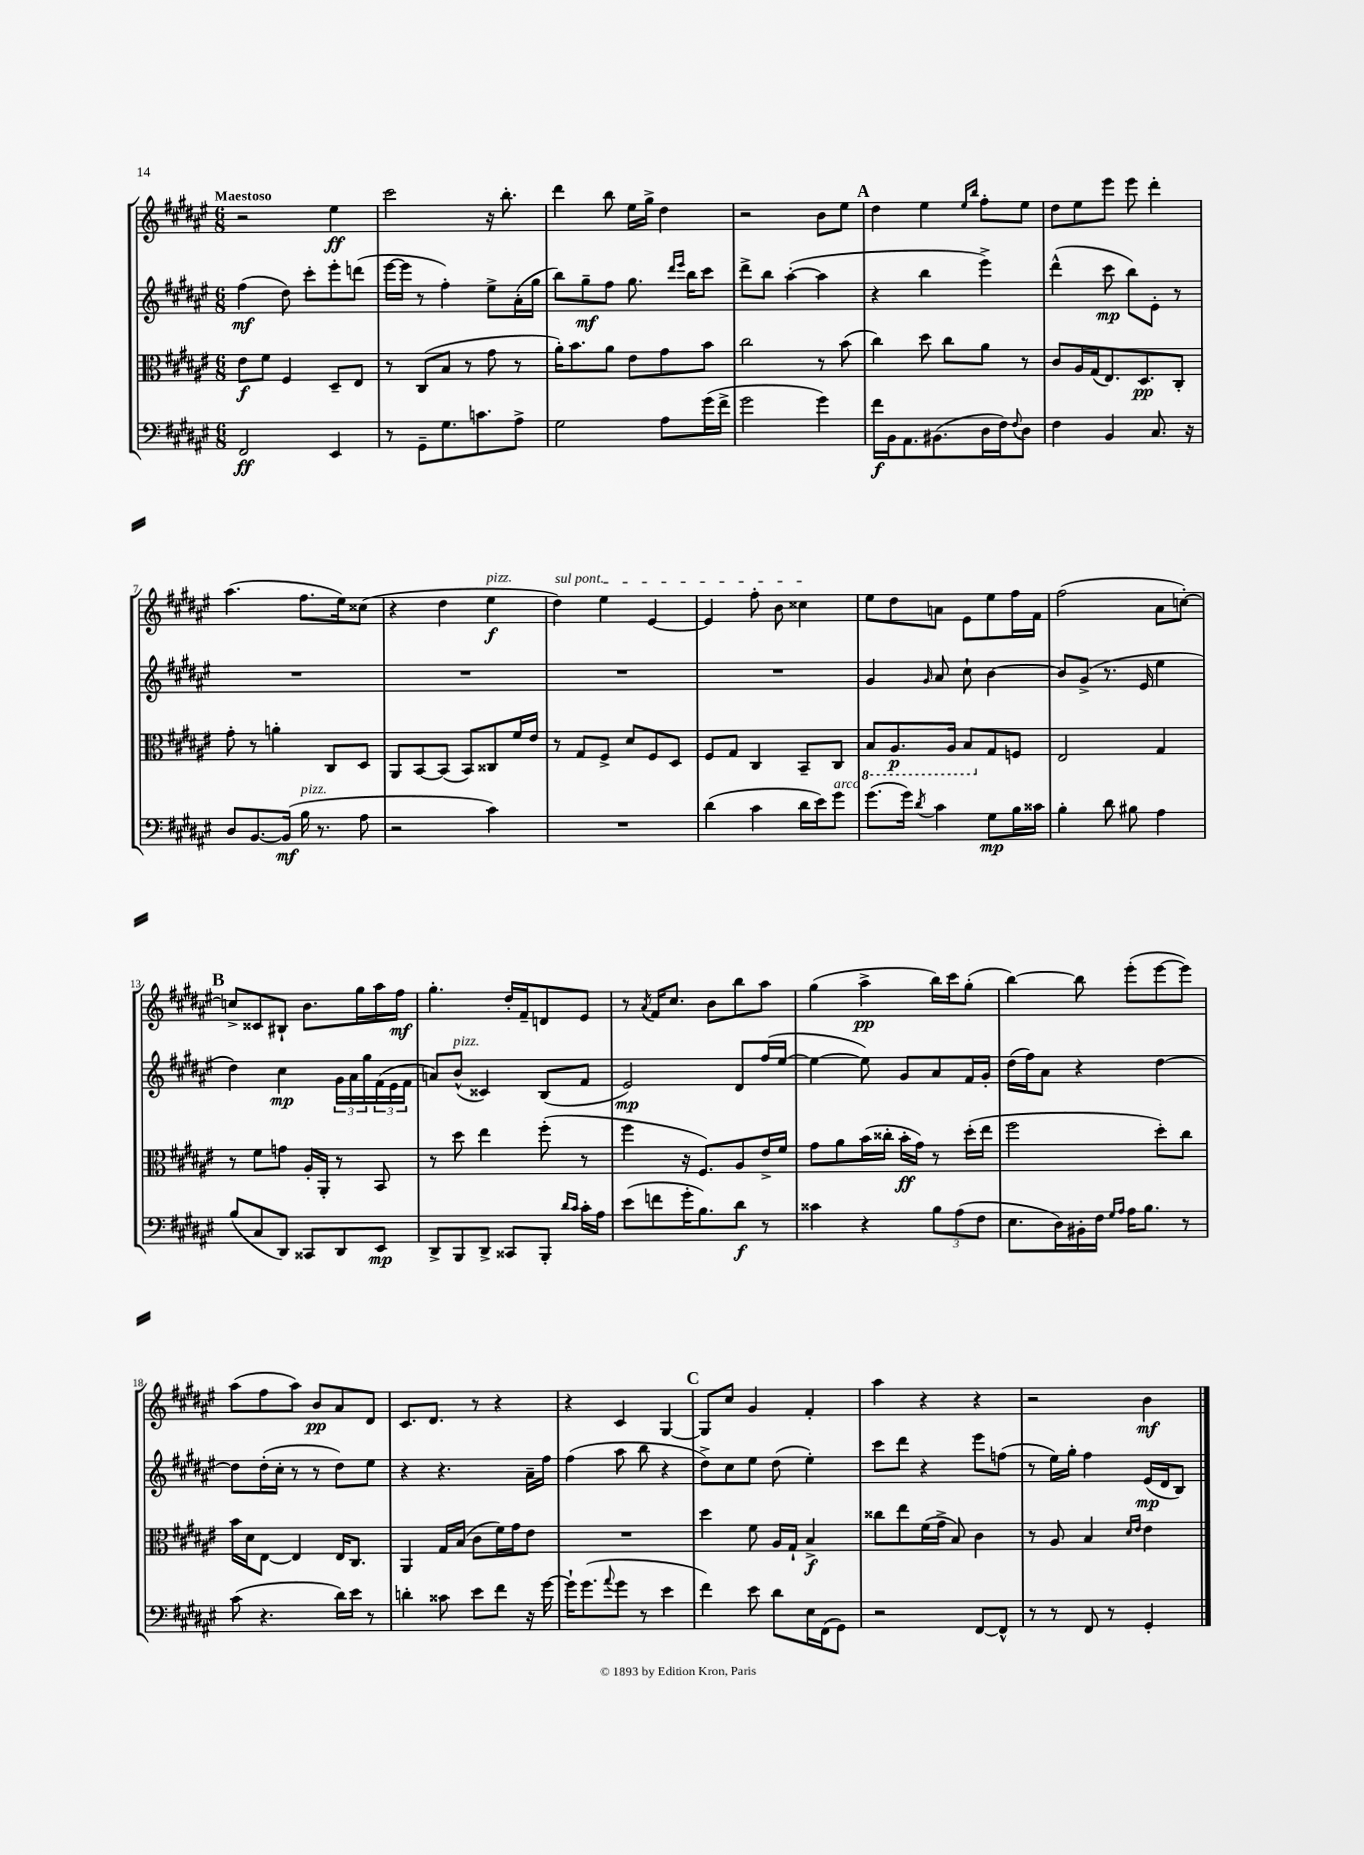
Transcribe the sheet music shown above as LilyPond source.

<<
\new StaffGroup <<
\new Staff = "s0" {
    \clef treble \key fis \major \numericTimeSignature \time 6/8 \tempo "Maestoso"
    r2 eis''4\ff |
    cis'''2 r16 b''8.-. |
    dis'''4 b''8 eis''16 gis''16-> dis''4 |
    r2 b'8 eis''8 |
    \mark \markup { \bold "A" } dis''4 eis''4 \grace { eis''16 b''16 } fis''8-. eis''8 |
    dis''8 eis''8 eis'''8 eis'''8 dis'''4-. |
    ais''4.( fis''8. eis''16) cisis''8( |
    r4 dis''4 eis''4\f^\markup { \italic "pizz." } |
    \once \override TextSpanner.bound-details.left.text = \markup { \italic "sul pont." } dis''4\startTextSpan) eis''4 eis'4~ |
    eis'4 fis''8-. b'8 cisis''4\stopTextSpan |
    eis''8 dis''8 a'8 eis'8 eis''8 fis''16 fis'16 |
    fis''2( ais'8 c''8~-.) |
    \mark \markup { \bold "B" } c''8-> cisis'8 bis8-! b'8. gis''16 ais''16 fis''16\mf |
    gis''4.-. dis''16-. fis'16-- d'8 eis'8 |
    r8 \acciaccatura { ais'8 } fis'16 cis''8. b'8 b''8 ais''8 |
    gis''4( ais''4->\pp b''16) cis'''16 gis''8-.( |
    b''4~) b''8 eis'''8-.( eis'''8~ eis'''8) |
    ais''8( fis''8 ais''8) b'8\pp ais'8 dis'8 |
    cis'8. dis'8. r8 r4 |
    r4 cis'4 gis4~ |
    \mark \markup { \bold "C" } gis8 cis''8 gis'4 fis'4-. |
    ais''4 r4 r4 |
    r2 b'4\mf \bar "|." |
}
\new Staff = "s1" {
    \clef treble \key fis \major \numericTimeSignature \time 6/8
    fis''4\mf( dis''8) cis'''8-. eis'''8-. d'''8( |
    eis'''16~ eis'''16 r8 fis''4-.) eis''8-> ais'16-.( gis''16 |
    b''8) gis''8--\mf fis''8 gis''8. \grace { dis'''16 eis'''16 } b''16 cis'''8 |
    dis'''8-> b''8 ais''4~-.( ais''4 |
    \mark \markup { \bold "A" } r4 b''4 eis'''4->) |
    dis'''4-^( cis'''8\mp b''8) eis'8-. r8 |
    R2. |
    R2. |
    R2. |
    R2. |
    gis'4 \grace { gis'16 } ais'8 cis''8-! b'4~ |
    b'8 gis'8->( r8. eis'16 eis''4 |
    \mark \markup { \bold "B" } dis''4) cis''4\mp \tuplet 3/2 { gis'16 ais'16 gis''16 } \tuplet 3/2 { fis'16( eis'16 fis'16 } |
    a'8) b'8-^^\markup { \italic "pizz." }( cisis'4) b8( fis'8 |
    eis'2\mp) dis'8 fis''16( eis''16~ |
    eis''4~ eis''8) gis'8 ais'8 fis'16 gis'16-. |
    dis''16( fis''16) ais'8 r4 dis''4~ |
    dis''8 dis''16-.( cis''16-. r8 r8 dis''8) eis''8 |
    r4 r4. ais'16-- fis''16 |
    fis''4( ais''8 b''8 r4 |
    \mark \markup { \bold "C" } dis''8->) cis''8 eis''8 dis''8( eis''4-.) |
    cis'''8 dis'''8 r4 eis'''8 f''8( |
    r8 eis''16) gis''16-. fis''4 eis'16\mp( dis'16 b8) \bar "|." |
}
\new Staff = "s2" {
    \clef alto \key fis \major \numericTimeSignature \time 6/8
    eis'8\f fis'8 fis4 dis8-- eis8 |
    r8 cis8( b8 r8 gis'8 r8 |
    ais'16-.) b'8. ais'8 eis'8 gis'8 b'8 |
    cis''2 r8 b'8( |
    \mark \markup { \bold "A" } cis''4) dis''8 cis''8 ais'8 r8 |
    cis'8 ais16 gis16( eis8.) dis8.\pp cis8-. |
    gis'8-. r8 a'4-. cis8 dis8 |
    ais,8 b,8~ b,8( b,8) cisis8 fis'16 eis'16 |
    r8 gis8 fis8-> dis'8 fis8 dis8 |
    fis8 gis8 cis4 b,8-- cis8 |
    \ottava #-1 b,8 ais,8.\p ais,16 b,8 \ottava #0 gis8 f8 |
    eis2 gis4 |
    \mark \markup { \bold "B" } r8 fis'8 g'8 ais16-. ais,16-. r8 b,8 |
    r8 dis''8 eis''4 fis''8-.( r8 |
    fis''4 r16 fis8.) ais8 eis'16-> fis'16 |
    gis'8 ais'8 b'16( cisis''16-. b'16-.\ff gis'16) r8 dis''16-.( eis''16 |
    fis''2 dis''8-.) cis''8 |
    b'16 dis'16 eis8~ eis4 eis16 cis8. |
    ais,4 gis16 b16( cis'8 fis'16) gis'16 eis'8 |
    R2. |
    \mark \markup { \bold "C" } dis''4 fis'8 ais16 gis16-! b4->\f |
    cisis''8 eis''8 fis'16( gis'16-> b8) cis'4 |
    r8 ais8 b4 \grace { dis'16 eis'16 } eis'4 \bar "|." |
}
\new Staff = "s3" {
    \clef bass \key fis \major \numericTimeSignature \time 6/8
    fis,2\ff eis,4 |
    r8 gis,8-- gis8. c'8. ais8-> |
    gis2 ais8 gis'16( fis'16-> |
    gis'2 gis'4) |
    \mark \markup { \bold "A" } fis'16\f b,16 ais,8. bis,8.( dis16 fis16) \appoggiatura { fis8 } dis8 |
    fis4 b,4 cis8. r16 |
    dis8 b,8.~ b,16\mf( b16^\markup { \italic "pizz." } r8. ais8 |
    r2 cis'4) |
    R2. |
    dis'4( cis'4 dis'16 eis'16) gis'8^\markup { \italic "arco" } |
    gis'8.( gis'16) \acciaccatura { dis'8 } cis'4 gis8\mp b16 cisis'16 |
    b4-. dis'8 bis8 ais4 |
    \mark \markup { \bold "B" } b8( cis8 dis,8) cisis,8 dis,8 eis,8\mp |
    dis,8-> b,,8 dis,8-> cisis,8 b,,8-. \grace { dis'16 cis'16 } cis'16-. ais16 |
    eis'8( f'8 gis'16-. b8.) dis'8\f r8 |
    cisis'4 r4 \tuplet 3/2 { b8 ais8( fis8 } |
    eis8. dis16) bis,16-. fis16 \grace { gis16 ais16 } ais16 b8. r8 |
    cis'8( r4. dis'16) eis'16 r8 |
    d'4-. cisis'8 eis'8 fis'8 r16 gis'16~ |
    gis'16-! gis'8.( \appoggiatura { ais'8 } gis'8 r8 eis'4 |
    \mark \markup { \bold "C" } fis'4) eis'8 dis'8 eis16 fis,16( gis,8) |
    r2 fis,8~ fis,8-^ |
    r8 r8 fis,8 r8 gis,4-. \bar "|." |
}
>>
>>
